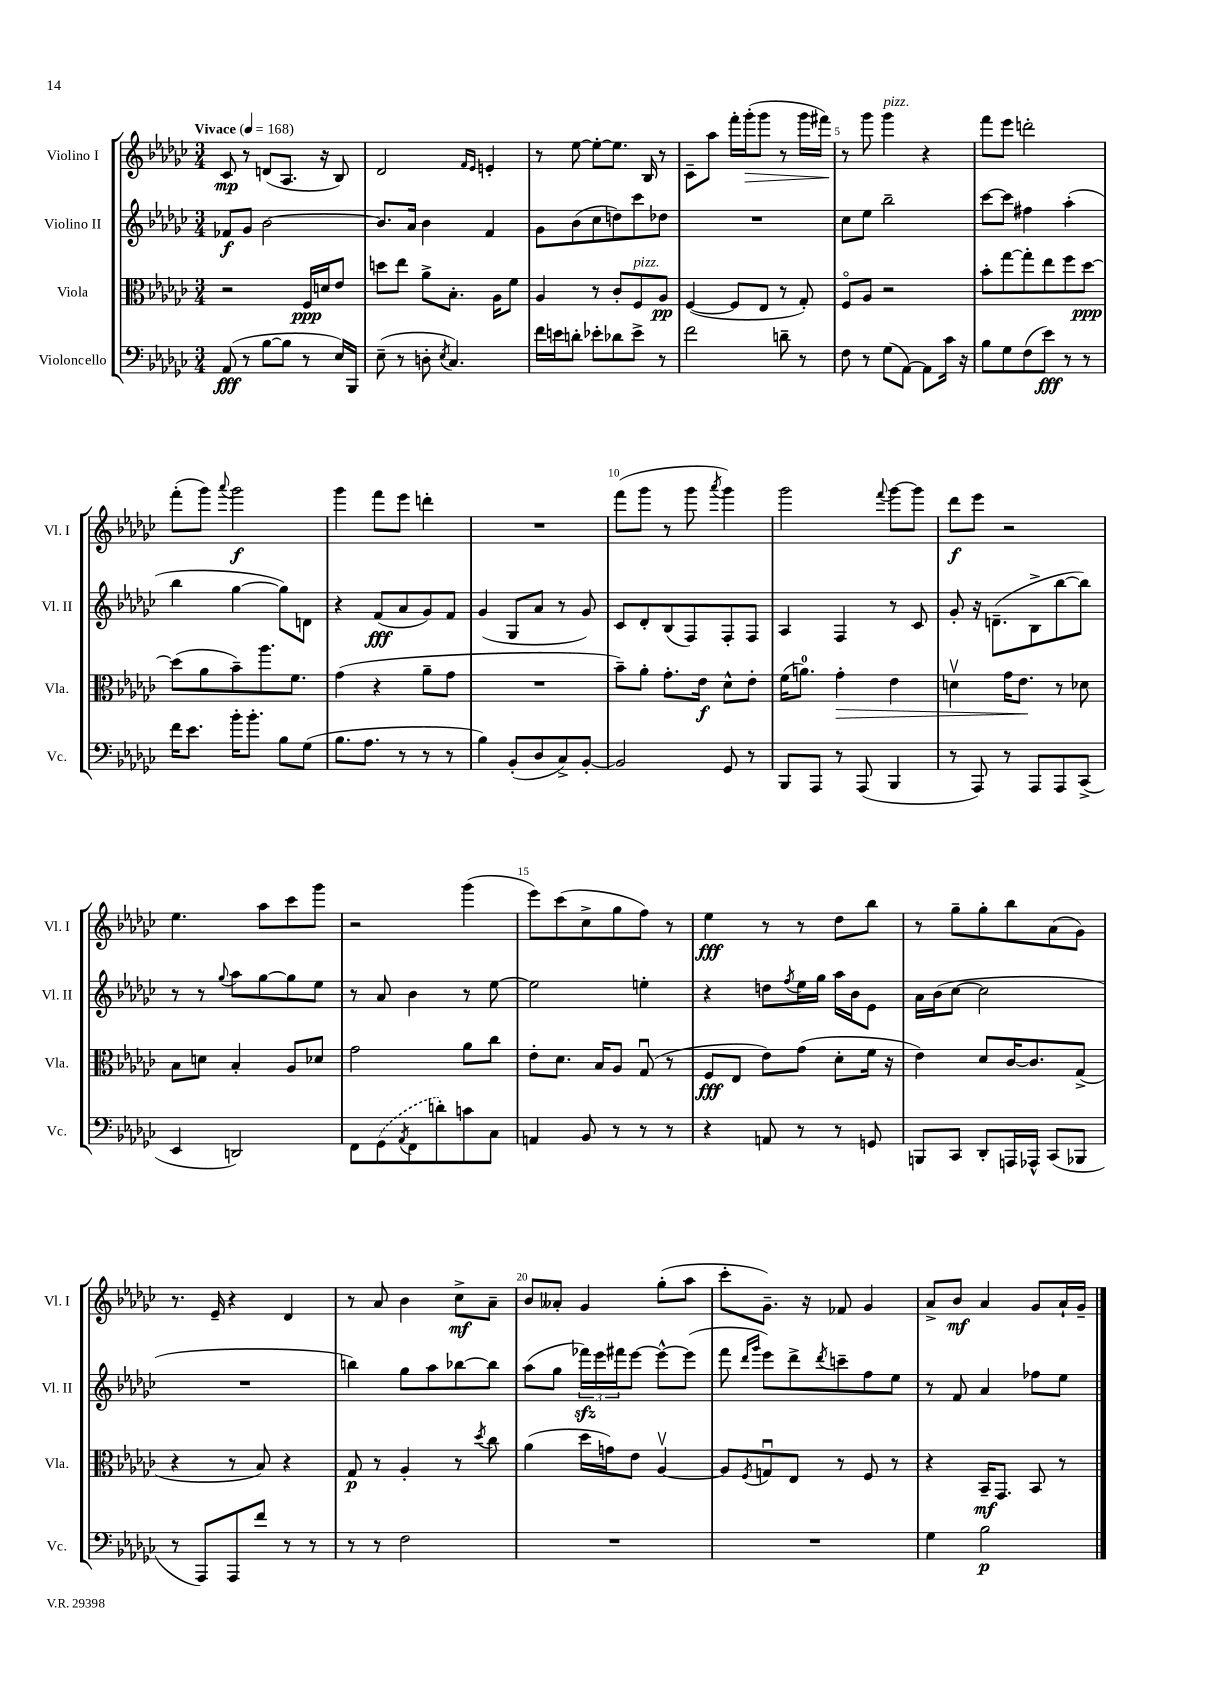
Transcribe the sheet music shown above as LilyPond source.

<<
\new StaffGroup <<
\new Staff = "s0" \with { instrumentName = "Violino I" shortInstrumentName = "Vl. I" } {
    \clef treble \key ges \major \numericTimeSignature \time 3/4 \tempo "Vivace" 4 = 168
    ces'8\mp r8 d'8( aes8. r16 bes8) |
    des'2 \grace { f'16 ees'16 } e'4-. |
    r8 ees''8~ ees''8~-. ees''8. bes16 r8 |
    ces'8-- aes''8 f'''16-. ges'''16-.\>( ges'''8 r8 ges'''16 fis'''16\!) |
    r8 ges'''8 ges'''4^\markup { \italic "pizz." } r4 |
    f'''8 ees'''8 d'''2-. |
    f'''8-.( ges'''8) \appoggiatura { aes'''8 } ges'''2\f |
    ges'''4 f'''8 ees'''8 d'''4-. |
    R2. |
    f'''8( ges'''8 r8 ges'''8 \acciaccatura { aes'''8 } ges'''4) |
    ges'''2 \appoggiatura { f'''8 } ges'''8~ ges'''8 |
    des'''8\f ees'''8 r2 |
    ees''4. aes''8 ces'''8 ges'''8 |
    r2 ges'''4( |
    ees'''8) ces'''8( ces''8-> ges''8 f''8) r8 |
    ees''4\fff r8 r8 des''8 bes''8 |
    r8 ges''8-- ges''8-. bes''8 aes'8( ges'8) |
    r8. ees'16-- r4 des'4 |
    r8 aes'8 bes'4 ces''8->\mf aes'8-- |
    bes'8 aeses'8-. ges'4 ges''8-.( aes''8 |
    ces'''8-. ges'8.--) r16 fes'8 ges'4 |
    aes'8-> bes'8\mf aes'4 ges'8 aes'16-! ges'16-- \bar "|." |
}
\new Staff = "s1" \with { instrumentName = "Violino II" shortInstrumentName = "Vl. II" } {
    \clef treble \key ges \major \numericTimeSignature \time 3/4
    fes'8\f ges'8 bes'2~ |
    bes'8. aes'16 bes'4 f'4 |
    ges'8 bes'8( ces''8 d''8) ces'''8 des''8 |
    R2. |
    ces''8 ees''8 bes''2-- |
    ces'''8~ ces'''8 fis''4 aes''4-.( |
    bes''4 ges''4~ ges''8) d'8 |
    r4 f'8\fff( aes'8 ges'8) f'8 |
    ges'4( ges8 aes'8 r8 ges'8) |
    ces'8 des'8-. bes8( f8) f8-. f8 |
    aes4 f4 r8 ces'8 |
    ges'8-. r16 d'8.--( bes8-> bes''8~ bes''8) |
    r8 r8 \appoggiatura { ges''8 } aes''8 ges''8~ ges''8 ees''8 |
    r8 aes'8 bes'4 r8 ees''8~ |
    ees''2 e''4-. |
    r4 d''8 \acciaccatura { f''8 } ees''16 ges''16 aes''16 bes'16 ees'8 |
    aes'16 bes'16( ces''8~ ces''2 |
    R2. |
    b''4) ges''8 aes''8 bes''8~ bes''8 |
    aes''8( ges''8 \tuplet 3/2 { fes'''16\sfz) ees'''16 fis'''16 } ees'''8~ ees'''8~-^ ees'''8( |
    f'''8 \grace { des'''16 ges'''16 } ees'''8) des'''8-> \acciaccatura { des'''8 } c'''8-- f''8 ees''8 |
    r8 f'8 aes'4 fes''8 ees''8 \bar "|." |
}
\new Staff = "s2" \with { instrumentName = "Viola" shortInstrumentName = "Vla." } {
    \clef alto \key ges \major \numericTimeSignature \time 3/4
    r2 f16\ppp d'16 ees'8 |
    d''8 ees''8 aes'8-> bes8.-. aes16 f'8 |
    aes4 r8 ces'8-. f8^\markup { \italic "pizz." } aes8\pp |
    f4~( f8 ees8 r8 ges8-.) |
    f8\flageolet aes8 r2 |
    bes'8-. ges''8~ ges''8-. ees''8 f''8 des''8~\ppp |
    des''8( aes'8 bes'8--) aes''8. f'8. |
    ges'4( r4 aes'8-- ges'8 |
    R2. |
    bes'8--) aes'8-. ges'8.-. ees'16\f des'8-^ ees'8-. |
    f'16( a'8.-0) ges'4-.\> ees'4 |
    d'4\upbow ges'16 ees'8.\! r8 des'8 |
    bes8 d'8 bes4-. aes8 des'8 |
    ges'2 aes'8 ces''8 |
    ees'8-. des'8. bes16 aes8 ges8\downbow( r8 |
    f8\fff ees8 ees'8) ges'8( des'8-. f'16 r16 |
    ees'4) des'8 ces'16~ ces'8. ges8->( |
    r4 r8 bes8) r4 |
    ges8\p r8 aes4-. r8 \acciaccatura { des''8 } ces''8 |
    aes'4( des''16 g'16) ees'8 aes4~\upbow |
    aes8 \acciaccatura { f8 } g8\downbow ees8 r8 f8 r8 |
    r4 bes,16--\mf ges,8. bes,8 r8 \bar "|." |
}
\new Staff = "s3" \with { instrumentName = "Violoncello" shortInstrumentName = "Vc." } {
    \clef bass \key ges \major \numericTimeSignature \time 3/4
    aes,8\fff( r8 bes8~ bes8 r8 ees16) bes,,16 |
    ees8--( r8 d8-. \acciaccatura { ees8 } ces4.) |
    f'16 e'16 d'8-. ees'8-. des'8 ees'8-> r8 |
    f'2 d'8-- r8 |
    f8 r8 ges8( aes,8~) aes,8 ces'16 r16 |
    bes8 ges8 f8( ees'8\fff) r8 r8 |
    f'16 ees'8. bes'16-. bes'8.-. bes8 ges8( |
    bes8. aes8. r8 r8 r8 |
    bes4) bes,8-.( des8 ces8->) bes,8~-. |
    bes,2 ges,8 r8 |
    bes,,8 aes,,8 r8 aes,,8( bes,,4 |
    r8 aes,,8) r8 aes,,8 aes,,8 ces,8->( |
    ees,4 d,2) |
    f,8 \once \slurDashed ges,8( \acciaccatura { aes,8 } f,8 d'8-.) c'8 ces8 |
    a,4 bes,8 r8 r8 r8 |
    r4 a,8 r8 r8 g,8 |
    b,,8 ces,8 des,8-. a,,16 aes,,16-^ ces,8( bes,,8 |
    r8 aes,,8) aes,,8 f'8 r8 r8 |
    r8 r8 f2 |
    R2. |
    R2. |
    ges4 bes2\p \bar "|." |
}
>>
>>
\layout { \context { \Score \override BarNumber.break-visibility = ##(#f #t #t) barNumberVisibility = #(every-nth-bar-number-visible 5) } }
